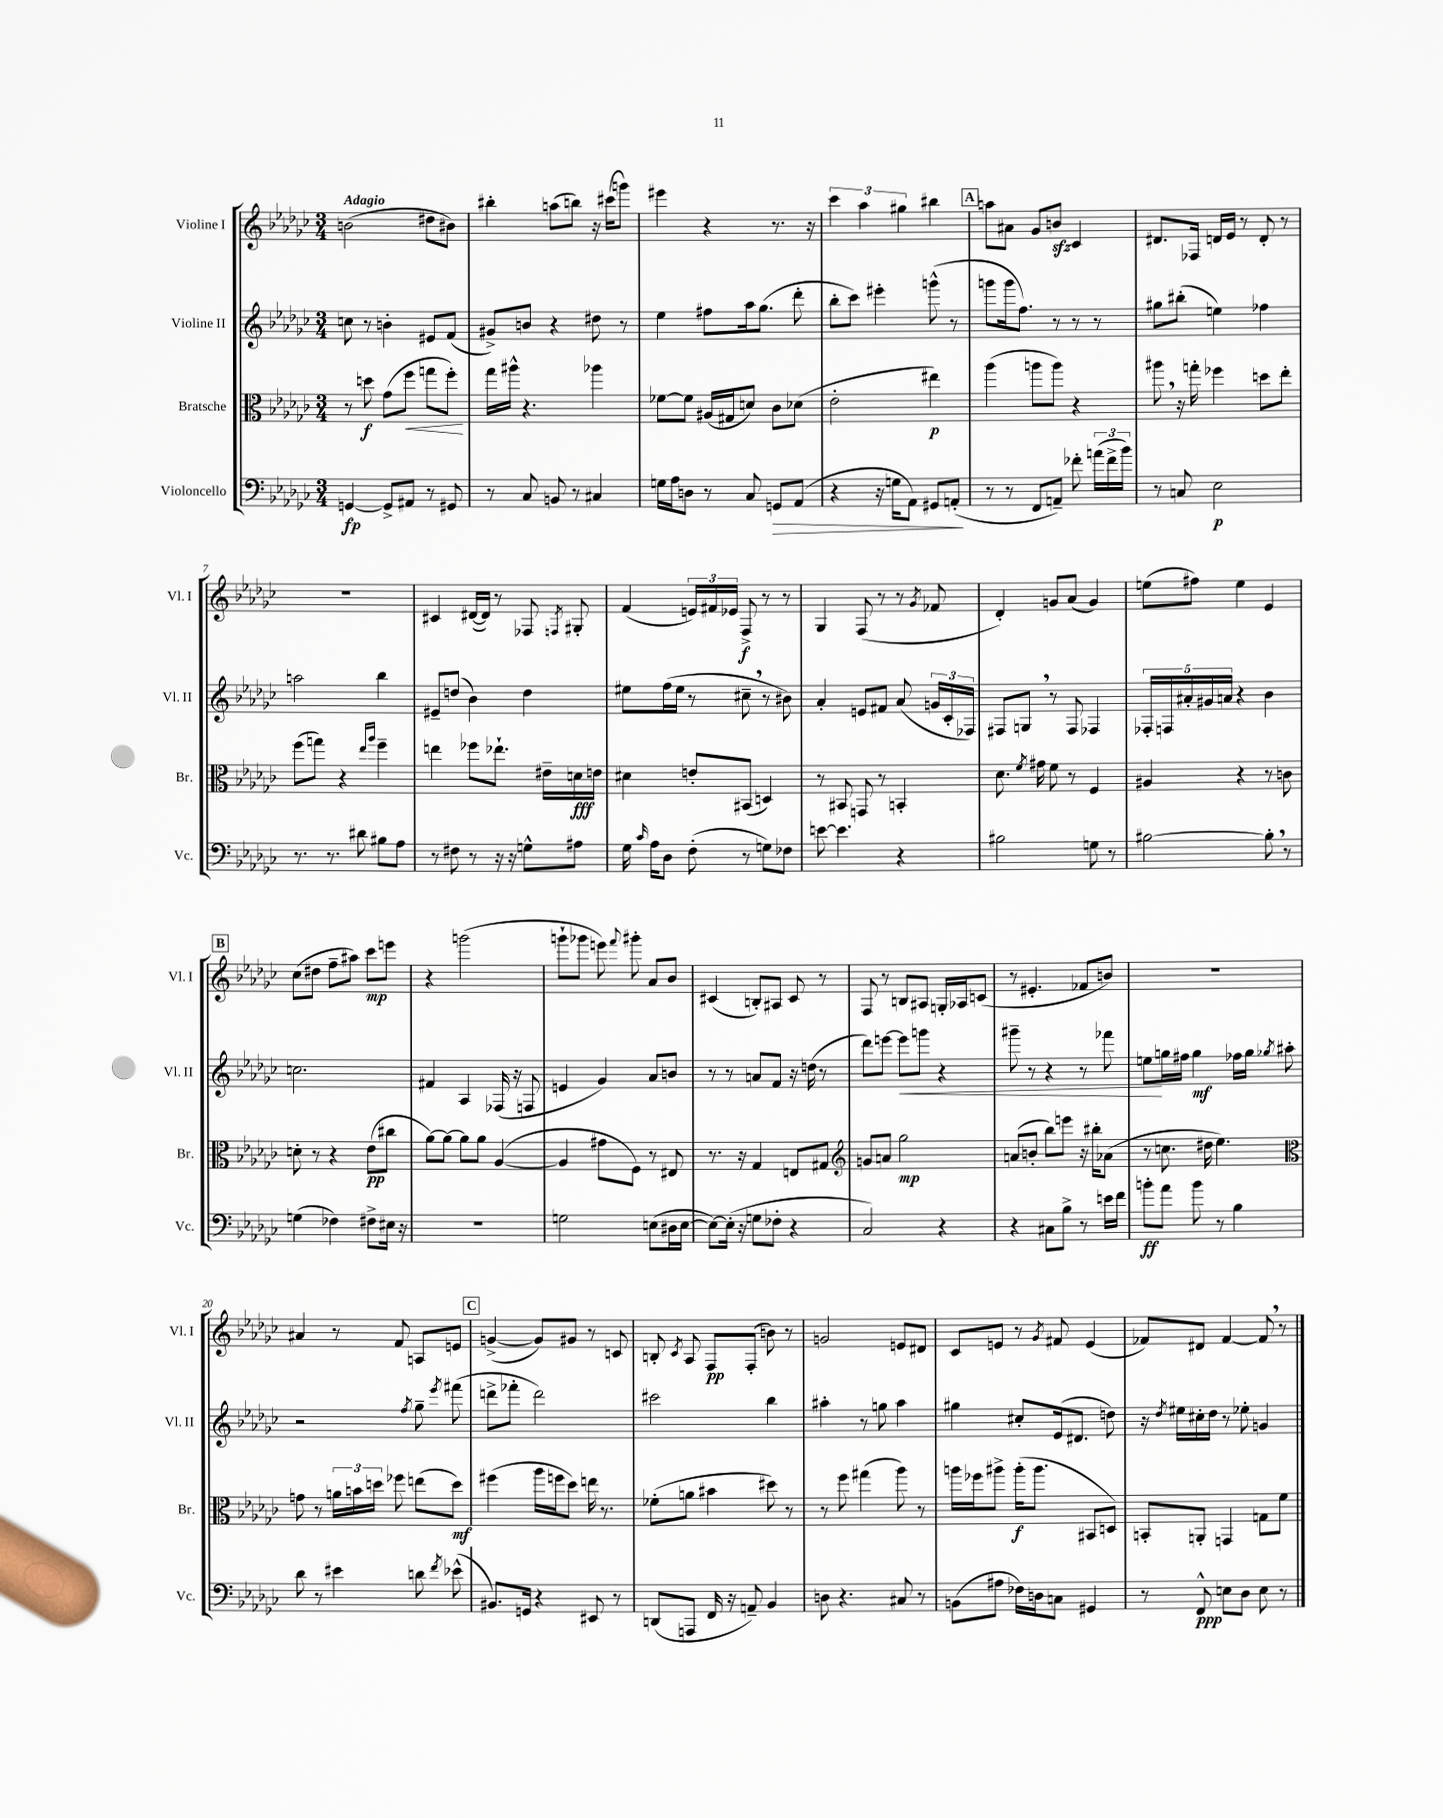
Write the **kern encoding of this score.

**kern	**dynam	**kern	**dynam	**kern	**dynam	**kern	**dynam
*part4	*part4	*part3	*part3	*part2	*part2	*part1	*part1
*staff4	*staff4	*staff3	*staff3	*staff2	*staff2	*staff1	*staff1
*I"Violoncello	*	*I"Bratsche	*	*I"Violine II	*	*I"Violine I	*
*I'Vc.	*	*I'Br.	*	*I'Vl. II	*	*I'Vl. I	*
*clefF4	*	*clefC3	*	*clefG2	*	*clefG2	*
*k[b-e-a-d-g-c-]	*	*k[b-e-a-d-g-c-]	*	*k[b-e-a-d-g-c-]	*	*k[b-e-a-d-g-c-]	*
*M3/4	*	*M3/4	*	*M3/4	*	*M3/4	*
=1	=1	=1	=1	=1	=1	=1	=1
!	!	!	!	!	!	!LO:TX:a:B:t=Adagio	!
[4GGn/	fp	8r	.	8ccn\	.	(2bn\	.
.	.	8ddn\	f	8r	.	.	.
8GG^/L]	.	(8g-\L	.	4bn'\	.	.	.
!	!	!	!LO:HP:b	!	!	!	!
8AA#X/J	.	8ff\J	<	.	.	.	.
8r	.	8ggn\L	.	8e#X/L	.	8dd#X\L	.
8GG#X/	.	8ff'\J)	.	(8f/J	.	8b#X\J)	.
.	.	.	[	.	.	.	.
=2	=2	=2	=2	=2	=2	=2	=2
8r	.	16gg-\LL	.	8g#X^/L)	.	4bb#X'\	.
.	.	16aa#X^^\JJ	.	.	.	.	.
8C-/	.	4.r	.	8bn/J	.	.	.
8BBn/	.	.	.	4r	.	(8aan\L	.
8r	.	.	.	.	.	8bbn\J)	.
4C#X/	.	4aa-X\	.	8dd#X\	.	16r	.
.	.	.	.	.	.	(16ccc#X\KL	.
.	.	.	.	8r	.	8gggn\J)	.
=3	=3	=3	=3	=3	=3	=3	=3
16Gn\LL	.	[8f-X\L	.	4ee-\	.	4eee#X\	.
16A-\J	.	.	.	.	.	.	.
8Dn\J	.	8f-\J]	.	.	.	.	.
8r	.	(16A#X/LL	.	8ff#X\L	.	4r	.
.	.	16G#X/J	.	.	.	.	.
8C-/	.	8dn/J)	.	16aa-\k	.	.	.
.	.	.	.	(8.gg-\J	.	.	.
!	!LO:HP:b	!	!	!	!	!	!
8GGn/L	>	8c-\L	.	.	.	8.r	.
(8AA-/J	.	(8d-X\J	.	8ddd-'\	.	.	.
.	.	.	.	.	.	16r	.
=4	=4	=4	=4	=4	=4	=4	=4
4r	.	2e-'\	.	8bb-'\L	.	6ccc-\	.
.	.	.	.	8ccc-\J)	.	.	.
.	.	.	.	.	.	6aa-\	.
16r	.	.	.	4eee#X'\	.	.	.
16Gn\KL	.	.	.	.	.	.	.
.	.	.	.	.	.	6gg#X\	.
8AA-\J)	.	.	.	.	.	.	.
8GG#X/L	.	4ee#X\)	p	(8gggn^^\	.	4bb#X\	.
(8AAn'/J	.	.	.	8r	.	.	.
.	]	.	.	.	.	.	.
!!LO:REH:place=s1:t=A
=5	=5	=5	=5	=5	=5	=5	=5
8r	.	(4aa-\	.	8gggn\L	.	8aan\L	.
8r	.	.	.	16ggg\k	.	8a#X\J	.
.	.	.	.	8.ff\J)	.	.	.
8FF/L	.	8aan\L	.	.	.	8g-/L	.
8AAn~/J)	.	8aa\J)	.	8r	.	8bnzz/J	.
8f-X'\	.	4r	.	8r	.	4c-/	.
(24an\LL	.	.	.	8r	.	.	.
24f-^\	.	.	.	.	.	.	.
24b-\JJ)	.	.	.	.	.	.	.
=6	=6	=6	=6	=6	=6	=6	=6
8r	.	8aa#X,\	.	8gg#X\L	.	8.d#X/L	.
8Cn/	.	16r	.	(8bb#X'\J	.	.	.
.	.	16ggn'\	.	.	.	16F-X/Jk	.
2E-\	p	4ff-X\	.	4een\)	.	16dn/LL	.
.	.	.	.	.	.	16e-/JJ	.
.	.	.	.	.	.	8r	.
.	.	8ddn\L	.	4ff-X\	.	8d'/	.
.	.	8ee-'\J	.	.	.	8r	.
!!LO:LB:g=z
=7	=7	=7	=7	=7	=7	=7	=7
8.r	.	(8ff\L	.	2aan\	.	2.r	.
.	.	8ggn\J)	.	.	.	.	.
8.r	.	.	.	.	.	.	.
.	.	4r	.	.	.	.	.
8d#X\	.	.	.	.	.	.	.
.	.	16qqee-/LL	.	.	.	.	.
.	.	16qqaa-/JJ	.	.	.	.	.
8B#X\L	.	4ff~\	.	4bb-\	.	.	.
8A-\J	.	.	.	.	.	.	.
=8	=8	=8	=8	=8	=8	=8	=8
8r	.	4een\	.	8e#X~/L	.	4c#X/	.
8F#X\	.	.	.	(8ddn/J	.	.	.
8r	.	8ff-X\L	.	4b-\)	.	([16d#X/LL	.
.	.	.	.	.	.	16d#/JJ])	.
16r	.	8.ee-X`\J	.	.	.	8r	.
16r	.	.	.	.	.	.	.
8Gn^^\L	.	.	.	4dd\	.	8F-X/	.
.	.	16e#X~\LL	.	.	.	.	.
.	.	.	.	.	.	8qFn/	.
8A#X\J	.	16dn\	fff	.	.	8G#X'/	.
.	.	16en\JJ	.	.	.	.	.
=9	=9	=9	=9	=9	=9	=9	=9
16G-\	.	4d#X\	.	8ee#X\L	.	(4f/	.
16qqc-/	.	.	.	.	.	.	.
16A-\KL	.	.	.	.	.	.	.
8D-\J	.	.	.	(16ff\L	.	.	.
.	.	.	.	16ee#\JJ	.	.	.
(8F'\	.	8en'/L	.	8r	.	24en/LL)	.
.	.	.	.	.	.	24f#X/	.
.	.	.	.	.	.	24e-X/JJ	.
8r	.	(8BB#X/J	.	8cc#X~,\	.	8F^/	f
8Gn\L)	.	4Dn/)	.	8r	.	8r	.
8F-X\J	.	.	.	8b#X\)	.	8r	.
=10	=10	=10	=10	=10	=10	=10	=10
[8en\	.	8r	.	4a-'/	.	4G-/	.
4.e\]	.	8BB#X/	.	.	.	.	.
.	.	8GGn/	.	8en/L	.	(8F/	.
.	.	8r	.	8f#X/J	.	8r	.
4r	.	4BBn'/	.	(8a-/	.	8r	.
.	.	.	.	.	.	8qg-/	.
.	.	.	.	24gn/LL	.	8f-X/	.
.	.	.	.	24c-'/	.	.	.
.	.	.	.	24F-X/JJ)	.	.	.
=11	=11	=11	=11	=11	=11	=11	=11
2B#X\	.	8.d-\	.	8F#X/L	.	4d-'/)	.
.	.	.	.	8Gn,/J	.	.	.
.	.	8qf/	.	.	.	.	.
.	.	16g#X\	.	.	.	.	.
.	.	8f\	.	8r	.	8gn/L	.
.	.	8r	.	8F#/	.	(8a-/J	.
8Gn\	.	4F/	.	4F-X/	.	4g/)	.
8r	.	.	.	.	.	.	.
=12	=12	=12	=12	=12	=12	=12	=12
[2B#X\	.	4A#X/	.	20F-X'/LL	.	(8een\L	.
.	.	.	.	20Fn/	.	.	.
.	.	.	.	20a#X'/	.	.	.
.	.	.	.	.	.	8ff#X\J)	.
.	.	.	.	20g#X/	.	.	.
.	.	.	.	20an/JJ	.	.	.
.	.	4r	.	4r	.	4ee\	.
8B#',\]	.	8r	.	4b-\	.	4e-/	.
8r	.	8cn\	.	.	.	.	.
!!LO:LB:g=z
!!LO:REH:place=s1:t=B
=13	=13	=13	=13	=13	=13	=13	=13
(4Gn\	.	8dn'\	.	2.ccn\	.	(8cc-\L	.
.	.	8r	.	.	.	8dd#X\J	.
4F-X\)	.	4r	.	.	.	8ff~\L	.
.	.	.	.	.	.	8aa#X\J)	.
8F#X^\L	.	(8e-\L	pp	.	.	8ccc-\L	mp
16E#X\Jk	.	8cc#X\J	.	.	.	8eeen\J	.
16r	.	.	.	.	.	.	.
=14	=14	=14	=14	=14	=14	=14	=14
2.r	.	[8a-\L)	.	4f#X/	.	4r	.
.	.	8a-\J_	.	.	.	.	.
.	.	8a-\L]	.	4A-/	.	(2gggn\	.
.	.	8a-\J	.	.	.	.	.
.	.	([4A-/	.	(16F-X/	.	.	.
.	.	.	.	16r	.	.	.
.	.	.	.	8Fn/	.	.	.
=15	=15	=15	=15	=15	=15	=15	=15
2Gn\	.	4A-/]	.	4en/	.	8gggn`\L	.
.	.	.	.	.	.	8ggg-X\J	.
.	.	8g#X\L	.	4g-/)	.	8eeen\)	.
.	.	.	.	.	.	8qqfff/	.
.	.	8F\J)	.	.	.	8ggg#X'\	.
(8En\L	.	8r	.	8a-/L	.	8a-/L	.
16D#X\L	.	8E#X/	.	8bn/J	.	8b-/J	.
[16E\JJ	.	.	.	.	.	.	.
=16	=16	=16	=16	=16	=16	=16	=16
8E\L_)	.	8.r	.	8r	.	(4c#X/	.
(16E'\Jk]	.	.	.	8r	.	.	.
16r	.	16r	.	.	.	.	.
8Gn\L	.	4G-/	.	8an/L	.	8Bn'/L)	.
8F-X'\J	.	.	.	8f/J	.	8A#X/J	.
4r	.	8En/L	.	16r	.	8c#/	.
.	.	.	.	(16ddn\	.	.	.
.	.	8G#X/J	.	8r	.	8r	.
=17	=17	=17	=17	=17	=17	=17	=17
*	*	*clefG2	*	*	*	*	*
2C-/)	.	8gn/L	.	8ddd-\L)	.	8F/	.
.	.	8an/J	.	[8eeen\J	.	8r	.
!	!	!	!	!	!LO:HP:b	!	!
.	.	2gg-\	mp	8eee\L]	<	8Bn/L	.
.	.	.	.	8gggn\J	.	8A#X/J	.
4r	.	.	.	4r	.	16Gn'/LL	.
.	.	.	.	.	.	16A-X/J	.
.	.	.	.	.	.	(8cn/J	.
=18	=18	=18	=18	=18	=18	=18	=18
4r	.	(8an/L	.	8ggg#X~\	.	8r	.
.	.	8bn'/J	.	8r	.	4.e#X'/	.
8C#X\L	.	8bb-\L)	.	4r	.	.	.
8B-^\J	.	8eeen\J	.	.	.	.	.
8r	.	16r	.	8r	.	8f-X/L	.
.	.	16bb#X'\KL	.	.	.	.	.
16en\LL	.	(8a-X\J	.	8fff-X\	.	8bn/J)	.
16f\JJ	.	.	.	.	.	.	.
=19	=19	=19	=19	=19	=19	=19	=19
8bn'\L	ff	8r	.	8een\L	.	2.r	.
8a-\J	.	8.ccn\	.	16ggn\L	[	.	.
.	.	.	.	16ff#X\JJ	.	.	.
8b\	.	.	.	4gg\	mf	.	.
.	.	16dd#X\	.	.	.	.	.
8r	.	4.ee-\)	.	.	.	.	.
4B-\	.	.	.	16ff-X\LL	.	.	.
.	.	.	.	16gg\JJ	.	.	.
.	.	.	.	8qgg-X/	.	.	.
.	.	.	.	8aa#X'\	.	.	.
!!LO:LB:g=z
=20	=20	=20	=20	=20	=20	=20	=20
*	*	*clefC3	*	*	*	*	*
8d-\	.	8gn\	.	2r	.	4a#X/	.
8r	.	8r	.	.	.	.	.
4e#X\	.	24an\LL	.	.	.	8r	.
.	.	24bn\	.	.	.	.	.
.	.	24ddn\JJ	.	.	.	.	.
.	.	8ff-X\	.	.	.	8f/	.
.	.	.	.	8qff/	.	.	.
8dn\	.	(8een\L	.	8gg-~\	.	8An/L	.
8qf/	.	.	.	8qeee-/	.	.	.
(8e-X^^\	.	8dd\J)	mf	(8fff#X\	.	8en/J	.
!!LO:REH:place=s1:t=C
=21	=21	=21	=21	=21	=21	=21	=21
8.BB#X/L)	.	(4ff#X\	.	8dddn^\L	.	([4gn^/	.
.	.	.	.	8fff-X'\J	.	.	.
16GGn/Jk	.	.	.	.	.	.	.
4r	.	16aa-\LL	.	2ddd\)	.	8g/L])	.
.	.	16ffn\J	.	.	.	.	.
.	.	8dd-\J)	.	.	.	8g#X/J	.
8EE#X/	.	16een\	.	.	.	8r	.
.	.	8.r	.	.	.	.	.
8r	.	.	.	.	.	8cn/	.
=22	=22	=22	=22	=22	=22	=22	=22
(8DDn/L	.	(8f-X'\L	.	2ccc#X\	.	8Bn'/	.
.	.	.	.	.	.	8qc-/	.
8AAAn/J	.	8an\J	.	.	.	8A-/	.
16FF/	.	4b#X\	.	.	.	8F/L	pp
16r	.	.	.	.	.	.	.
8AAn~/)	.	.	.	.	.	(8F'/J	.
4BB-/	.	8dd#X\)	.	4bb-\	.	8bn\)	.
.	.	8r	.	.	.	8r	.
=23	=23	=23	=23	=23	=23	=23	=23
8Dn\	.	8r	.	4aa#X'\	.	2gn/	.
4.r	.	8ff\	.	.	.	.	.
.	.	(4gg#X\	.	8r	.	.	.
.	.	.	.	8ggn\	.	.	.
8C#X/	.	8aa-\)	.	4aa#\	.	8en/L	.
8r	.	8r	.	.	.	8d#X/J	.
=24	=24	=24	=24	=24	=24	=24	=24
(8BBn\L	.	16aan\LL	.	4gg#X\	.	8c-/L	.
.	.	16ff-X\J	.	.	.	.	.
8A#X\J	.	8aa#X^\J	.	.	.	8en/J	.
16F-X\LL)	.	(16aa#'\KL	f	8cc#X'/L	.	8r	.
16Dn\J	.	8.aa#\J	.	.	.	.	.
.	.	.	.	.	.	8qg-/	.
8Cn\J	.	.	.	(16e-/k	.	8f#X/	.
.	.	.	.	8.d#X/J	.	.	.
4GG#X/	.	8BB#X/L	.	.	.	(4e/	.
.	.	8Dn/J)	.	8ddn\)	.	.	.
=25	=25	=25	=25	=25	=25	=25	=25
8r	.	8BBn'/L	.	16r	.	8f-X/L)	.
.	.	.	.	8qdd-/	.	.	.
.	.	.	.	16ee#X\LL	.	.	.
8FF^^/	ppp	8AAn'/J	.	16cc#X'\	.	8d#X/J	.
.	.	.	.	16dd-\JJ	.	.	.
8En\L	.	4GGn/	.	8r	.	[4f-/	.
8D-\J	.	.	.	8ee-X'\	.	.	.
8E\	.	8Gn\L	.	4gn/	.	8f-,/]	.
8r	.	8f\J	.	.	.	8r	.
==	==	==	==	==	==	==	==
*-	*-	*-	*-	*-	*-	*-	*-
